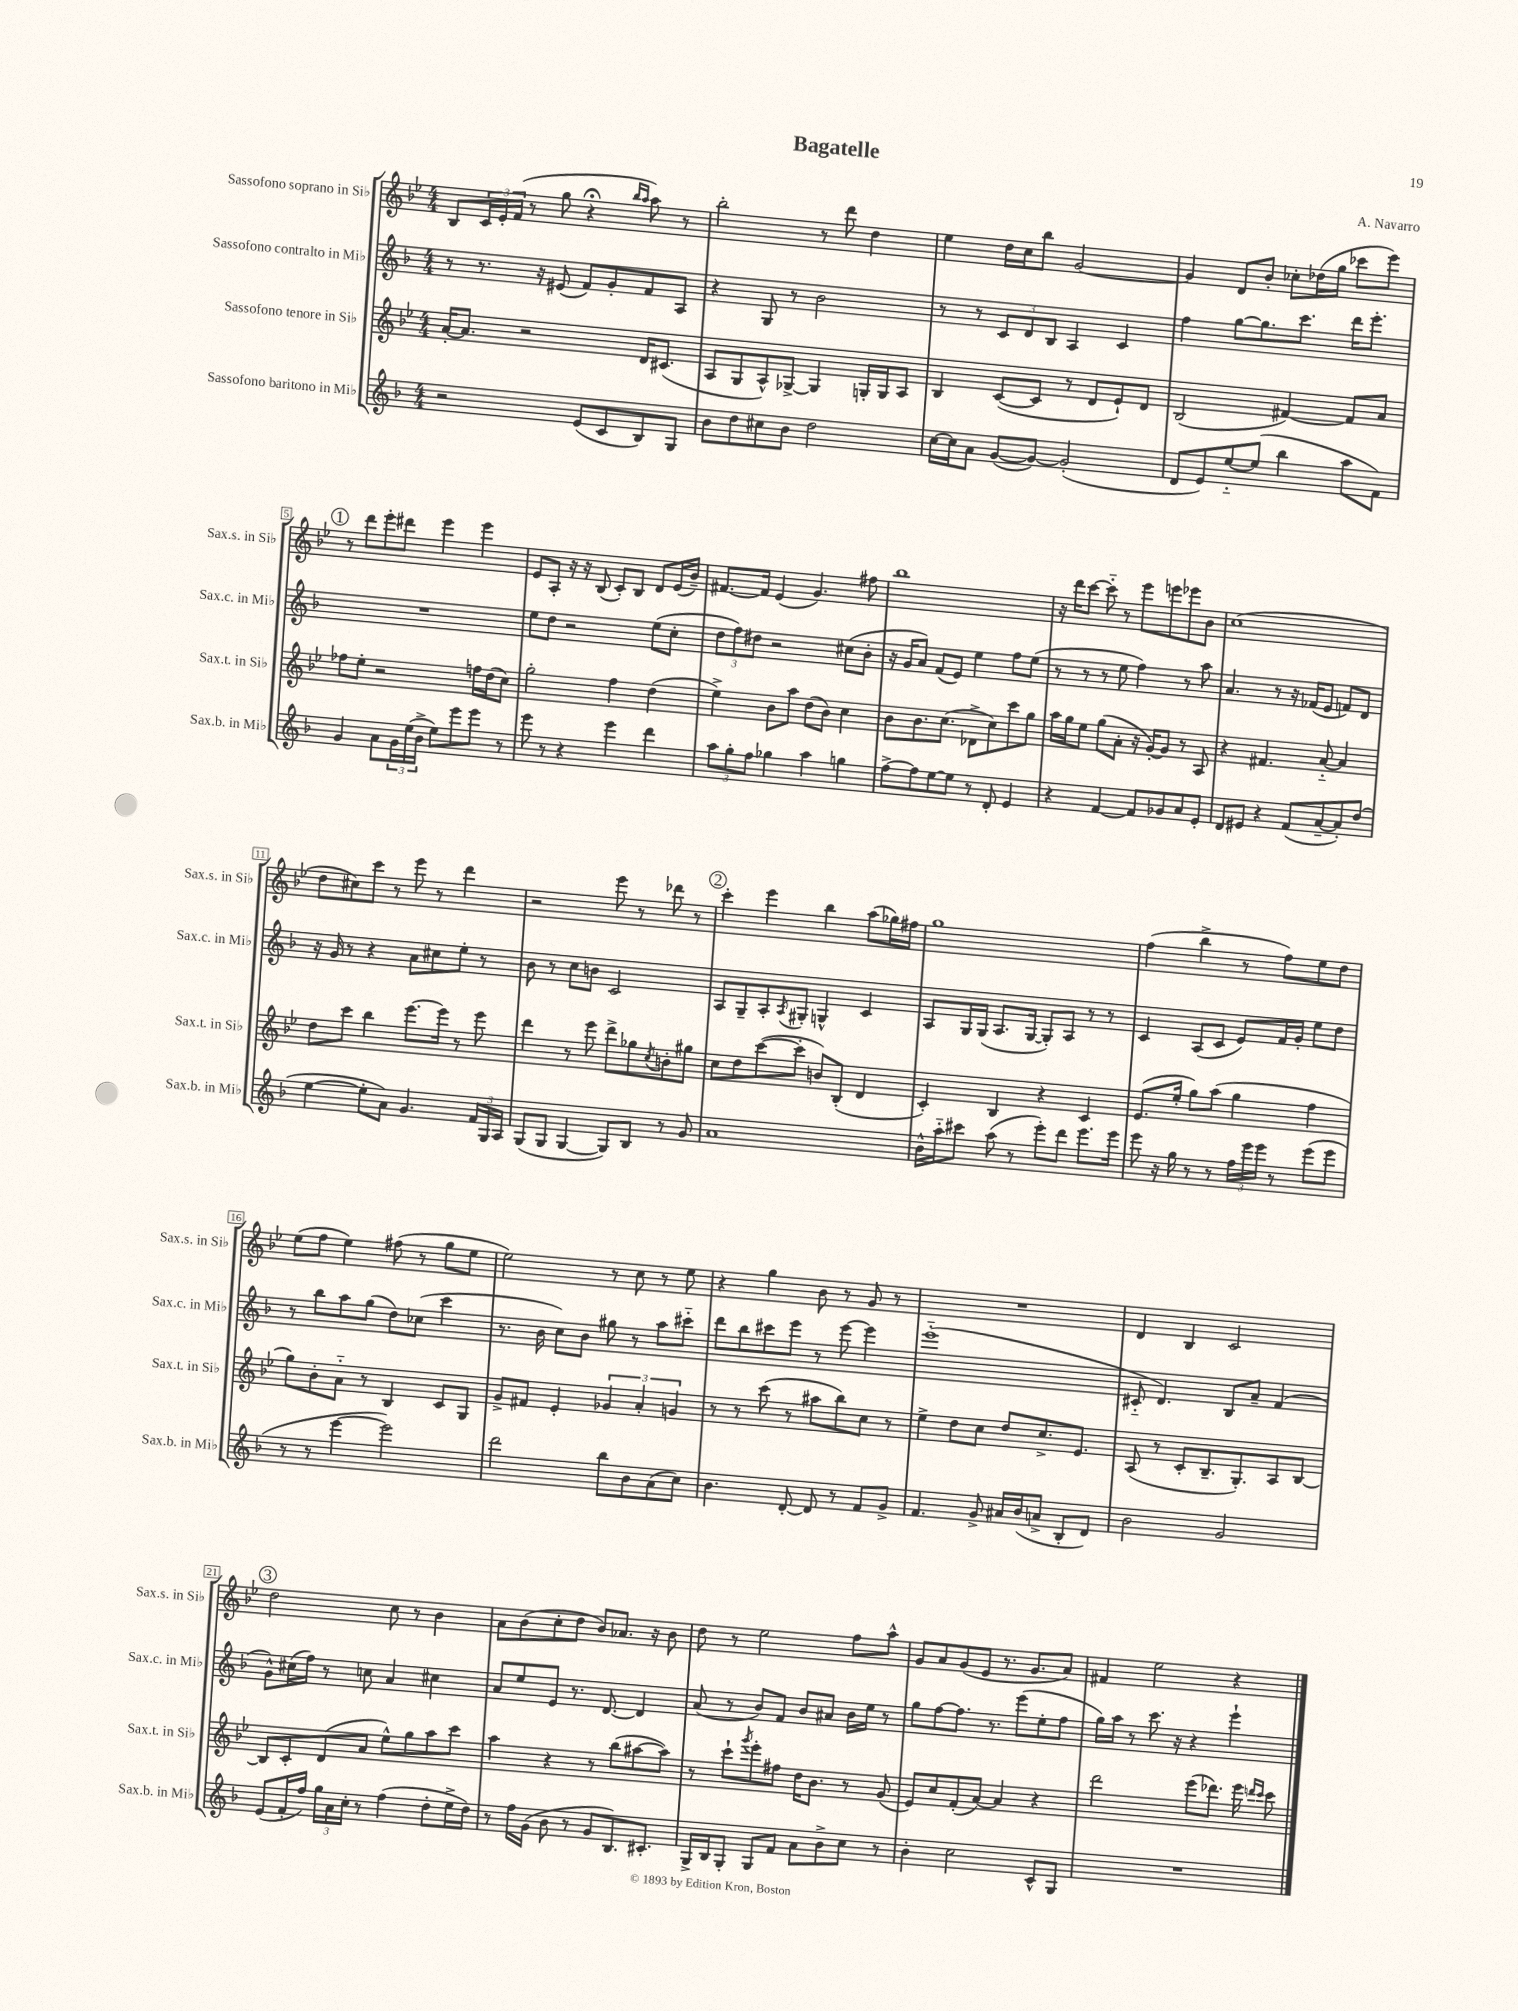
\header { title = "Bagatelle" composer = "A. Navarro" }
<<
\new StaffGroup <<
\new Staff = "s0" \with { instrumentName = "Sassofono soprano in Sib" shortInstrumentName = "Sax.s. in Sib" } {
    \clef treble \key bes \major \numericTimeSignature \time 4/4
    bes8 \tuplet 3/2 { c'16 ees'16-. f'16( } r8 g''8 r4\fermata \grace { bes''16 a''16 } a''8) r8 |
    bes''2-. r8 d'''8 d''4 |
    ees''4 d''16 c''16 bes''8 g'2~ |
    g'4 d'8 bes'8-. ces''8-. des''16( g''16 ces'''8 ees'''8) |
    \mark \markup { \circle "1" } r8 d'''8 ees'''8-. dis'''8 ees'''4 ees'''4 |
    ees'8 a8-. r16 r16 bes8( c'8-.) bes8 d'8 ees'16( bes'16--) |
    fis'8.~ fis'16 ees'4( g'4.) fis''8 |
    bes''1 |
    r16 d'''16 c'''8~ c'''8-_ r8 ees'''8 e'''8 ees'''8 bes'8 |
    c''1( |
    d''8 cis''8) c'''8 r8 ees'''8 r8 d'''4 |
    r2 ees'''8 r8 des'''8 r8 |
    \mark \markup { \circle "2" } c'''4-. ees'''4 bes''4 a''8( ges''16) fis''16 |
    g''1 |
    f''4( bes''4-> r8 f''8) ees''8 d''8 |
    ees''8( f''8 ees''4) fis''8( r8 g''8 ees''8 |
    ees''2) r8 c''8 r8 ees''8 |
    r4 g''4 bes'8 r8 g'8 r8 |
    R1 |
    d'4 bes4 c'2 |
    \mark \markup { \circle "3" } d''2 c''8 r8 bes'4 |
    a'8 bes'8( c''8-. d''8 bes'8) aes'8. r16 bes'8 |
    d''8 r8 ees''2 f''8 a''8-^ |
    g'8 a'8 g'8( ees'8 r8. g'8. a'8) |
    fis'4 ees''2 r4 \bar "|." |
}
\new Staff = "s1" \with { instrumentName = "Sassofono contralto in Mib" shortInstrumentName = "Sax.c. in Mib" } {
    \clef treble \key f \major \numericTimeSignature \time 4/4
    r8 r8. r16 eis'8( f'8) g'8-. f'8 a8 |
    r4 g8 r8 bes'2 |
    r8 r8 \tuplet 3/2 { c'8 d'8 bes8 } a4 c'4 |
    f''4 g''8~ g''8. c'''8. d'''16 e'''8.-. |
    \mark \markup { \circle "1" } R1 |
    e''8 d''8 r2 e''8( c''8-. |
    \tuplet 3/2 { d''8 f''8) dis''8 } r2 cis''8( bes'8-. |
    r16 g'16 a'8) f'8( e'8) e''4 f''8 e''8( |
    r8 r8 r8 e''8 f''4) r8 a''8 |
    a'4. r8 r16 fes'16( e'8 f'8) d'8 |
    r16 g'16 r8 r4 a'8 cis''8 e''8-. r8 |
    bes'8 r8 c''8 b'8 c'2 |
    \mark \markup { \circle "2" } a8 g8-- a8-. \acciaccatura { a8 } gis8-. g4-^ c'4 |
    a8 g16 g16( a8. g16~ g8-.) a8 r8 r8 |
    c'4 a8( c'8 e'8) f'16 g'16-. e''8 d''8 |
    r8 bes''8 a''8 g''8( d''8) ces''8( c'''4 |
    r8. bes'16 c''8) bes'8 gis''8 r8 a''8 cis'''8-_ |
    d'''8 bes''8 cis'''8 e'''8 r8 e'''8~ e'''4 |
    e'''1-_( |
    cis'8-_ d'4.) bes8 a'8-- f'4( |
    \mark \markup { \circle "3" } g'8-^) cis''16( f''16) r8 c''8 a'4 cis''4 |
    a'8 e''8 e'8 r8. d'8.~ d'4 |
    a'8( r8 bes'8) f'8 bes'8 ais'8 bes'16 e''16 r8 |
    g''8 f''8~ f''8. r8. e'''8( e''8-. f''8 |
    g''16) a''16 r8 c'''8. r16 r4 e'''4-! \bar "|." |
}
\new Staff = "s2" \with { instrumentName = "Sassofono tenore in Sib" shortInstrumentName = "Sax.t. in Sib" } {
    \clef treble \key bes \major \numericTimeSignature \time 4/4
    a'16~-. a'8. r2 d'16 cis'8.( |
    a8 g8 a8-^) ges8~-> ges4 g16-. g16 a8 |
    bes4 c'8~( c'8 r8 d'8 ees'8-!) d'8 |
    bes2( fis'4~) fis'8 a'8 |
    \mark \markup { \circle "1" } fes''8 ees''8-. r2 f''16 d''16( c''8) |
    g''2-. f''4 d''4( |
    ees''4->) bes'8 a''8 d''8( bes'8) c''4 |
    bes'8 bes'8. c''8.( des'8-> c''8) c'''8 g''8 |
    a''16 g''16 ees''8 g''8( a'8-. r16 g'16~-.) g'8 r8 a8 |
    r4 fis'4. a'8~-_ a'4 |
    d''8 c'''8 bes''4 ees'''8.~ ees'''16 r8 ees'''8 |
    d'''4 r8 ees'''8 d'''8-> ges''8 \acciaccatura { c''8 } b'8-. gis''8 |
    \mark \markup { \circle "2" } c''8 d''8 c'''8~( c'''8-. b'8) bes8-.( d'4 |
    c'4-.) bes4 r4 c'4 |
    ees'8.( ees''16-. g''8) a''8( g''4 f''4 |
    g''8) bes'8-. a'8-_ r8 bes4 c'8 g8 |
    g'8-> fis'8 ees'4-. \tuplet 3/2 { ges'4 a'4-. g'4 } |
    r8 r8 c'''8( r8 ais''8 bes''8) c''8 r8 |
    ees''4-> d''8 c''8 d''8 c''8.-> ees'8. |
    a8( r8 c'8-. bes8.-- g8.-.) a8 bes8~ |
    \mark \markup { \circle "3" } bes8 c'8-. d'8( a'8 ees''8-^) g''8 a''8 c'''8 |
    a''4 r4 r8 bes''8( ais''8~ ais''8) |
    r8 c'''8-! \acciaccatura { g'''8 } ees'''8-. fis''8 d''16 bes'8. r8 g'8( |
    ees'8) c''8 f'8-.( a'8~) a'4 r4 |
    d'''2 ees'''8( des'''8.) ees'''16 \grace { d'''16 c'''16 } c'''8 \bar "|." |
}
\new Staff = "s3" \with { instrumentName = "Sassofono baritono in Mib" shortInstrumentName = "Sax.b. in Mib" } {
    \clef treble \key f \major \numericTimeSignature \time 4/4
    r2 e'8( c'8 bes8) g8 |
    bes'8 d''8 cis''8 bes'8 d''2 |
    c''16~ c''16 a'8 g'8~( g'8~) g'2-.( |
    d'8 e'8) e''8~-_ e''8( bes''4 a''8 f'8) |
    \mark \markup { \circle "1" } g'4 a'8 \tuplet 3/2 { g'16 e''16( bes'16-> } e''8) e'''8 e'''8 r8 |
    e'''8 r8 r4 e'''4 d'''4 |
    \tuplet 3/2 { a''8 g''8-. f''8 } ges''4 a''4 g''4 |
    f''8~-> f''8 e''8~ e''8 r8 d'8-. e'4 |
    r4 f'4~ f'8 ges'8 a'8 e'8-. |
    d'8 eis'8 r4 f'8( a'8~-- a'8-.) d''8( |
    e''4~ e''8-. a'8) g'4. \tuplet 3/2 { f'16 g16 a16 } |
    g8( g8 g4~ g8) bes8 r8 g'8 |
    \mark \markup { \circle "2" } a'1 |
    bes'16-^ a''16-_ cis'''8 a''8( r8 e'''8-.) d'''8 e'''8. e'''16 |
    e'''8 r16 g''16 r8 r8 \tuplet 3/2 { f''16 e'''16 e'''16 } r8 e'''8( e'''8 |
    r8 r8 e'''4~ e'''2) |
    d'''2 bes''8 bes'8 a'8( c''8) |
    bes'4. d'8~-. d'8 r8 f'8 g'8-> |
    f'4. g'8-> ais'16 bes'16( a'8-> bes8-. d'8) |
    bes'2 g'2 |
    \mark \markup { \circle "3" } e'8( f'16-. f''16) \tuplet 3/2 { g''16 a'16 c''16-. } r8 f''4( d''8-. e''16-> d''16) |
    r8 f''16 g'16( bes'8 r8 g'8 bes8.) cis'8.-. |
    g16-> bes16 g8-. g8 f'8 a'8 bes'8-> c''8 r8 |
    bes'4-. c''2 c'8-^ g8 |
    R1 \bar "|." |
}
>>
>>
\layout { \context { \Score \override BarNumber.stencil = #(make-stencil-boxer 0.1 0.3 ly:text-interface::print) } }
